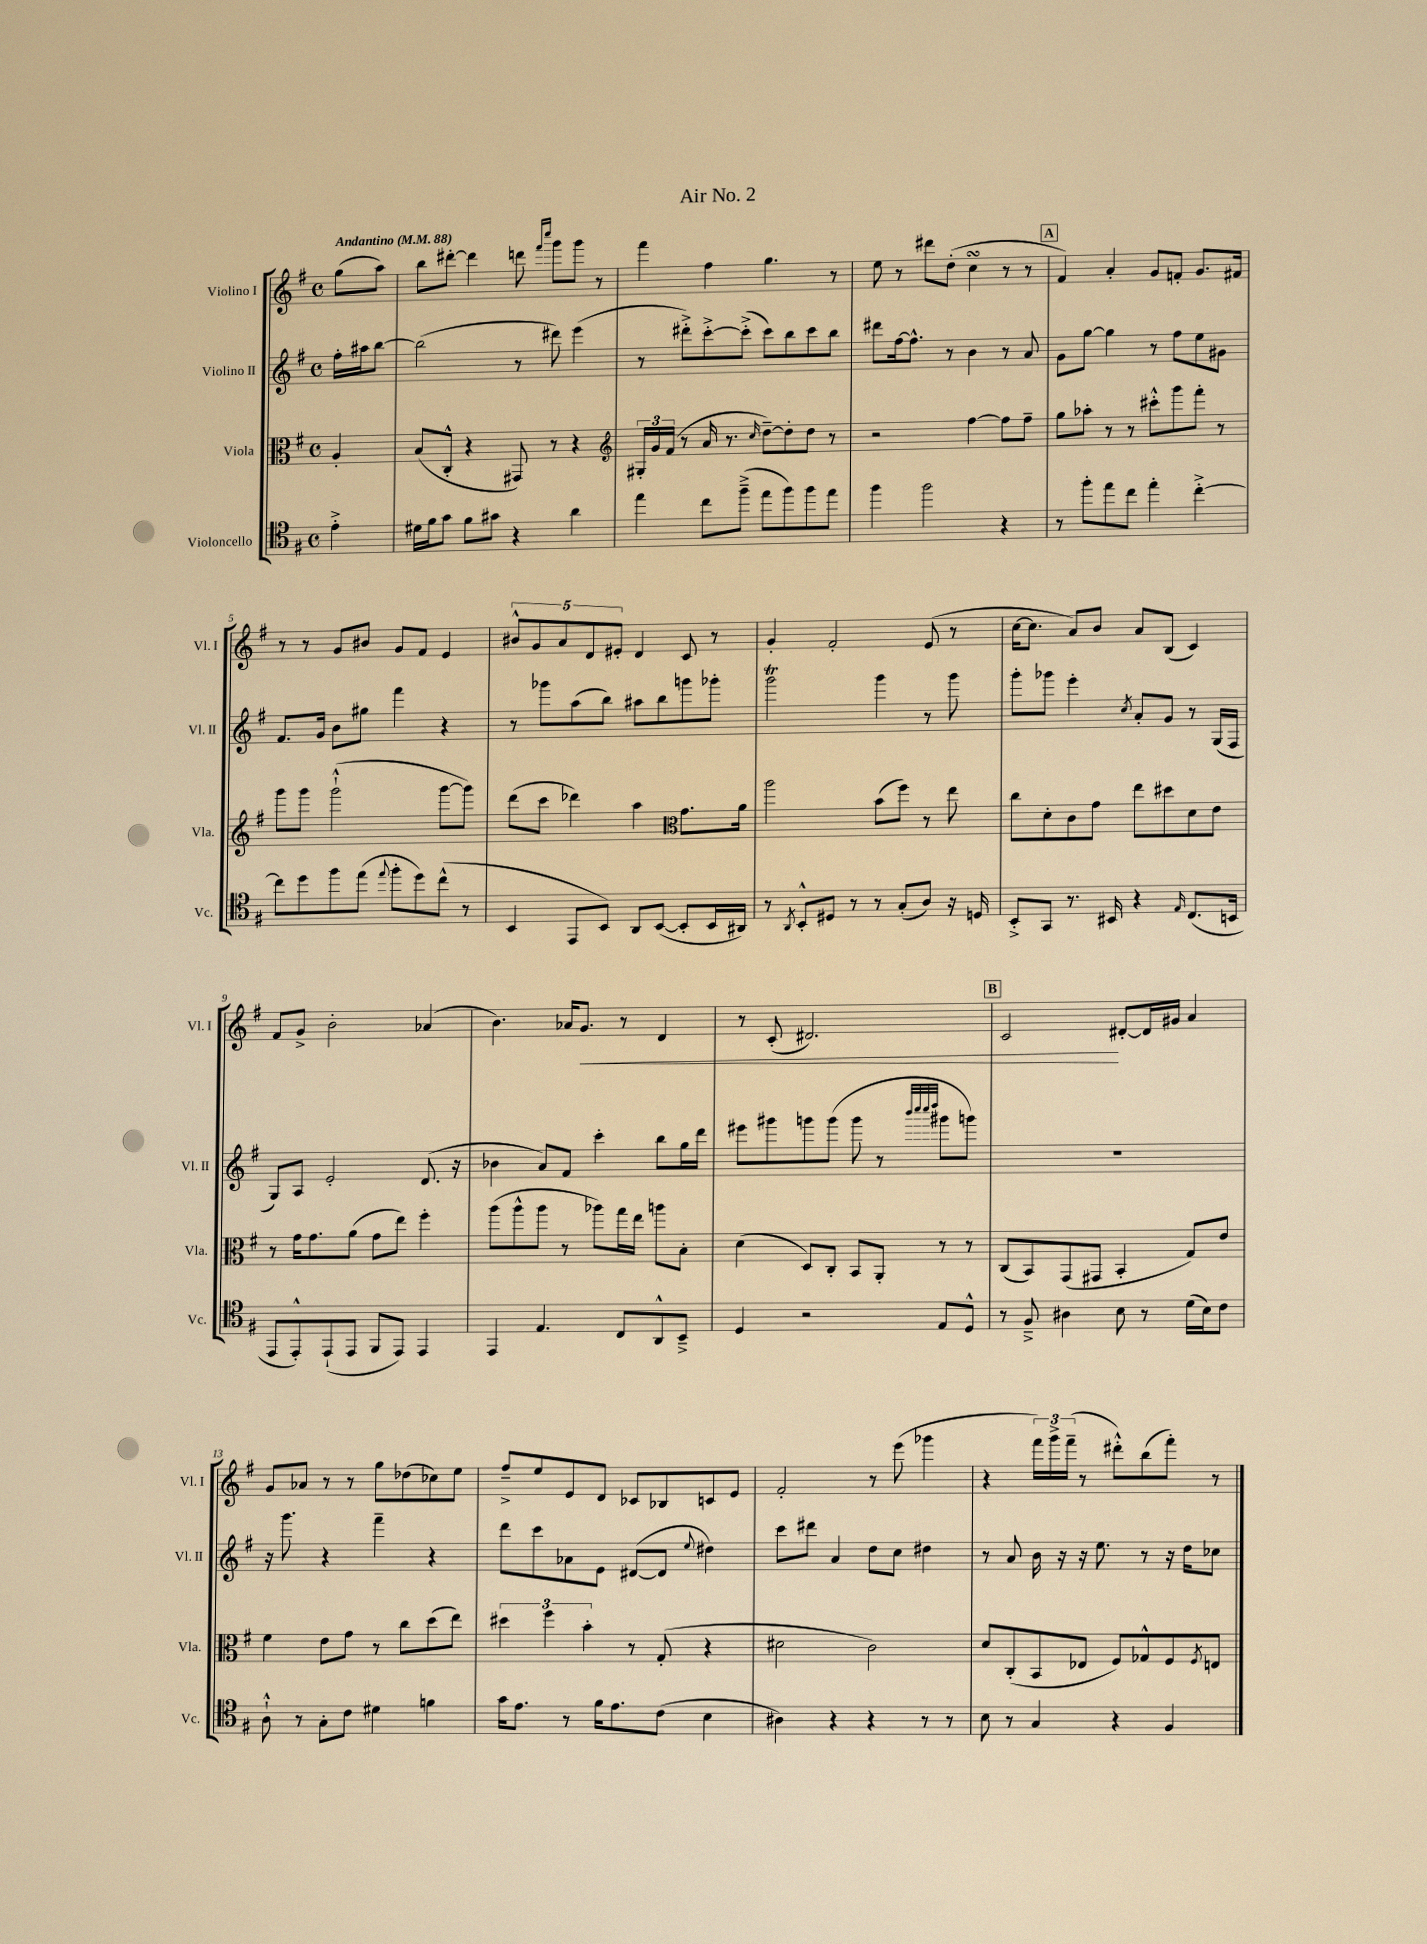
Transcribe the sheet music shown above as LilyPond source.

\header { title = "Air No. 2" }
<<
\new StaffGroup <<
\new Staff = "s0" \with { instrumentName = "Violino I" shortInstrumentName = "Vl. I" } {
    \clef treble \key g \major \defaultTimeSignature \time 4/4 \partial 4 \tempo "Andantino" 4 = 88
    g''8( a''8) |
    b''8 dis'''8~-. dis'''4 d'''8 \grace { fis'''16 c''''16 } g'''8 g'''8 r8 |
    fis'''4 fis''4 g''4. r8 |
    e''8 r8 dis'''8 d''8-.( c''4\turn r8 r8 |
    \mark \markup { \box "A" } fis'4) a'4-. g'8 f'8-. g'8. fis'16 |
    r8 r8 g'8 bis'8 g'8 fis'8 e'4 |
    \tuplet 5/4 { bis'8-^ g'8 a'8 d'8 eis'8-. } d'4 c'8 r8 |
    g'4-. fis'2-. e'8( r8 |
    c''16~ c''8. a'8) b'8 a'8 b8( c'4) |
    fis'8 g'8-> b'2-. aes'4( |
    b'4.) aes'16 g'8.\< r8 d'4 |
    r8 c'8-.( dis'2.) |
    \mark \markup { \box "B" } c'2\! dis'8~-. dis'16 gis'16 a'4 |
    g'8 aes'8 r8 r8 g''8 des''8( ces''8) e''8 |
    fis''8---> e''8 e'8 d'8 ces'8 bes8 c'8 e'8 |
    fis'2-. r8 e'''8( ges'''4 |
    r4 \tuplet 3/2 { fis'''16) g'''16-> fis'''16--( } r8 dis'''8-.-^) b''8( fis'''8-.) r8 \bar "|." |
}
\new Staff = "s1" \with { instrumentName = "Violino II" shortInstrumentName = "Vl. II" } {
    \clef treble \key g \major \defaultTimeSignature \time 4/4 \partial 4
    fis''16-. ais''16 b''8~ |
    b''2( r8 dis'''8) e'''4( |
    r8 dis'''8-.->) c'''8~-.-> c'''8-.->( c'''8) b''8 c'''8 b''8 |
    dis'''8 fis''16~ fis''8.-^ r8 b'4 r8 a'8 |
    \mark \markup { \box "A" } g'8 g''8~ g''4 r8 fis''8 e''8 gis'8 |
    fis'8. g'16 b'8 gis''8 fis'''4 r4 |
    r8 ges'''8 a''8( b''8) ais''8 b''8 g'''8 ges'''8-. |
    g'''2\trill g'''4 r8 g'''8 |
    g'''8-. ges'''8 e'''4-. \acciaccatura { c''8 } a'8-. g'8 r8 g16( fis16 |
    g8) a8 e'2-. d'8.( r16 |
    bes'4 a'8) fis'8 c'''4-. b''8 g''16 d'''16 |
    eis'''8 gis'''8 g'''8 g'''8( g'''8 r8 \grace { b'''32 c''''32 c''''32 d''''32 } gis'''8 g'''8) |
    \mark \markup { \box "B" } R1 |
    r16 g'''8. r4 fis'''4-- r4 |
    d'''8 c'''8 aes'8 e'8 dis'8~( dis'8 \appoggiatura { e''8 } dis''4) |
    c'''8 dis'''8 a'4 d''8 c''8 dis''4 |
    r8 a'8 b'16 r16 r16 e''8. r8 r16 d''16 ces''8 \bar "|." |
}
\new Staff = "s2" \with { instrumentName = "Viola" shortInstrumentName = "Vla." } {
    \clef alto \key g \major \defaultTimeSignature \time 4/4 \partial 4
    a4-. |
    b8( c8-.-^ r4 gis,8) r8 r4 |
    \clef treble \tuplet 3/2 { gis16-. g'16 fis'16( } r8 a'16 r8. \grace { c''16 } d''8~--) d''8-. d''8 r8 |
    r2 fis''4~ fis''8 fis''8-- |
    \mark \markup { \box "A" } g''8 aes''8-. r8 r8 cis'''8-.-^ g'''8 fis'''8-. r8 |
    g'''8 g'''8 g'''2-!-^( g'''8~ g'''8) |
    d'''8( c'''8 des'''4) a''4 \clef alto g'8. a'16 |
    a''2 b'8( fis''8) r8 e''8 |
    c''8 d'8-. c'8 g'8 e''8 dis''8 d'8 e'8 |
    r8 g'16 g'8. a'8( g'8 e''8) fis''4-. |
    a''8( a''8-^ a''8 r8 aes''8) g''16 e''16 a''8 b8-. |
    d'4( d8) c8-. b,8 a,8-. r8 r8 |
    \mark \markup { \box "B" } c8( b,8) g,8( gis,8 b,4-. g8) e'8 |
    fis'4 e'8 g'8 r8 c''8 d''8( e''8) |
    \tuplet 3/2 { dis''4 fis''4 b'4-. } r8 g8-.( r4 |
    dis'2 c'2) |
    d'8 c8-.( b,8 ees8 fis8) ges8-^ fis8 \acciaccatura { fis8 } e8 \bar "|." |
}
\new Staff = "s3" \with { instrumentName = "Violoncello" shortInstrumentName = "Vc." } {
    \clef tenor \key g \major \defaultTimeSignature \time 4/4 \partial 4
    e'4-.-> |
    dis'16 fis'16 g'8 fis'8 gis'8 r4 a'4 |
    e''4 c''8 fis''8--->( e''8 fis''8) fis''8 e''8 |
    fis''4 fis''2 r4 |
    \mark \markup { \box "A" } r8 fis''8-. e''8 c''8 e''4-. c''4~-.-> |
    c''8 d''8 fis''8 e''8( \appoggiatura { e''8 } fis''8-. d''8) c''8-^( r8 |
    b,4 e,8 b,8) a,8 b,8~( b,8-. b,16 ais,16) |
    r8 \acciaccatura { a,8 } b,8-.-^ dis8 r8 r8 g8-.( a8) r16 d16 |
    b,8-.-> g,8 r8. bis,16 r4 \grace { e16 } c8.( b,16 |
    e,8 e,8-.-^) e,8-!( e,8 fis,8 e,8) e,4 |
    e,4 e4. c8 a,8-^ b,8---> |
    d4 r2 e8 d8-^ |
    \mark \markup { \box "B" } r8 fis8---> ais4 b8 r8 d'16( b16) c'8 |
    a8-!-^ r8 g8-. c'8 dis'4 f'4 |
    g'16 e'8. r8 fis'16 e'8. c'8( b4 |
    ais4) r4 r4 r8 r8 |
    b8 r8 g4 r4 fis4 \bar "|." |
}
>>
>>
